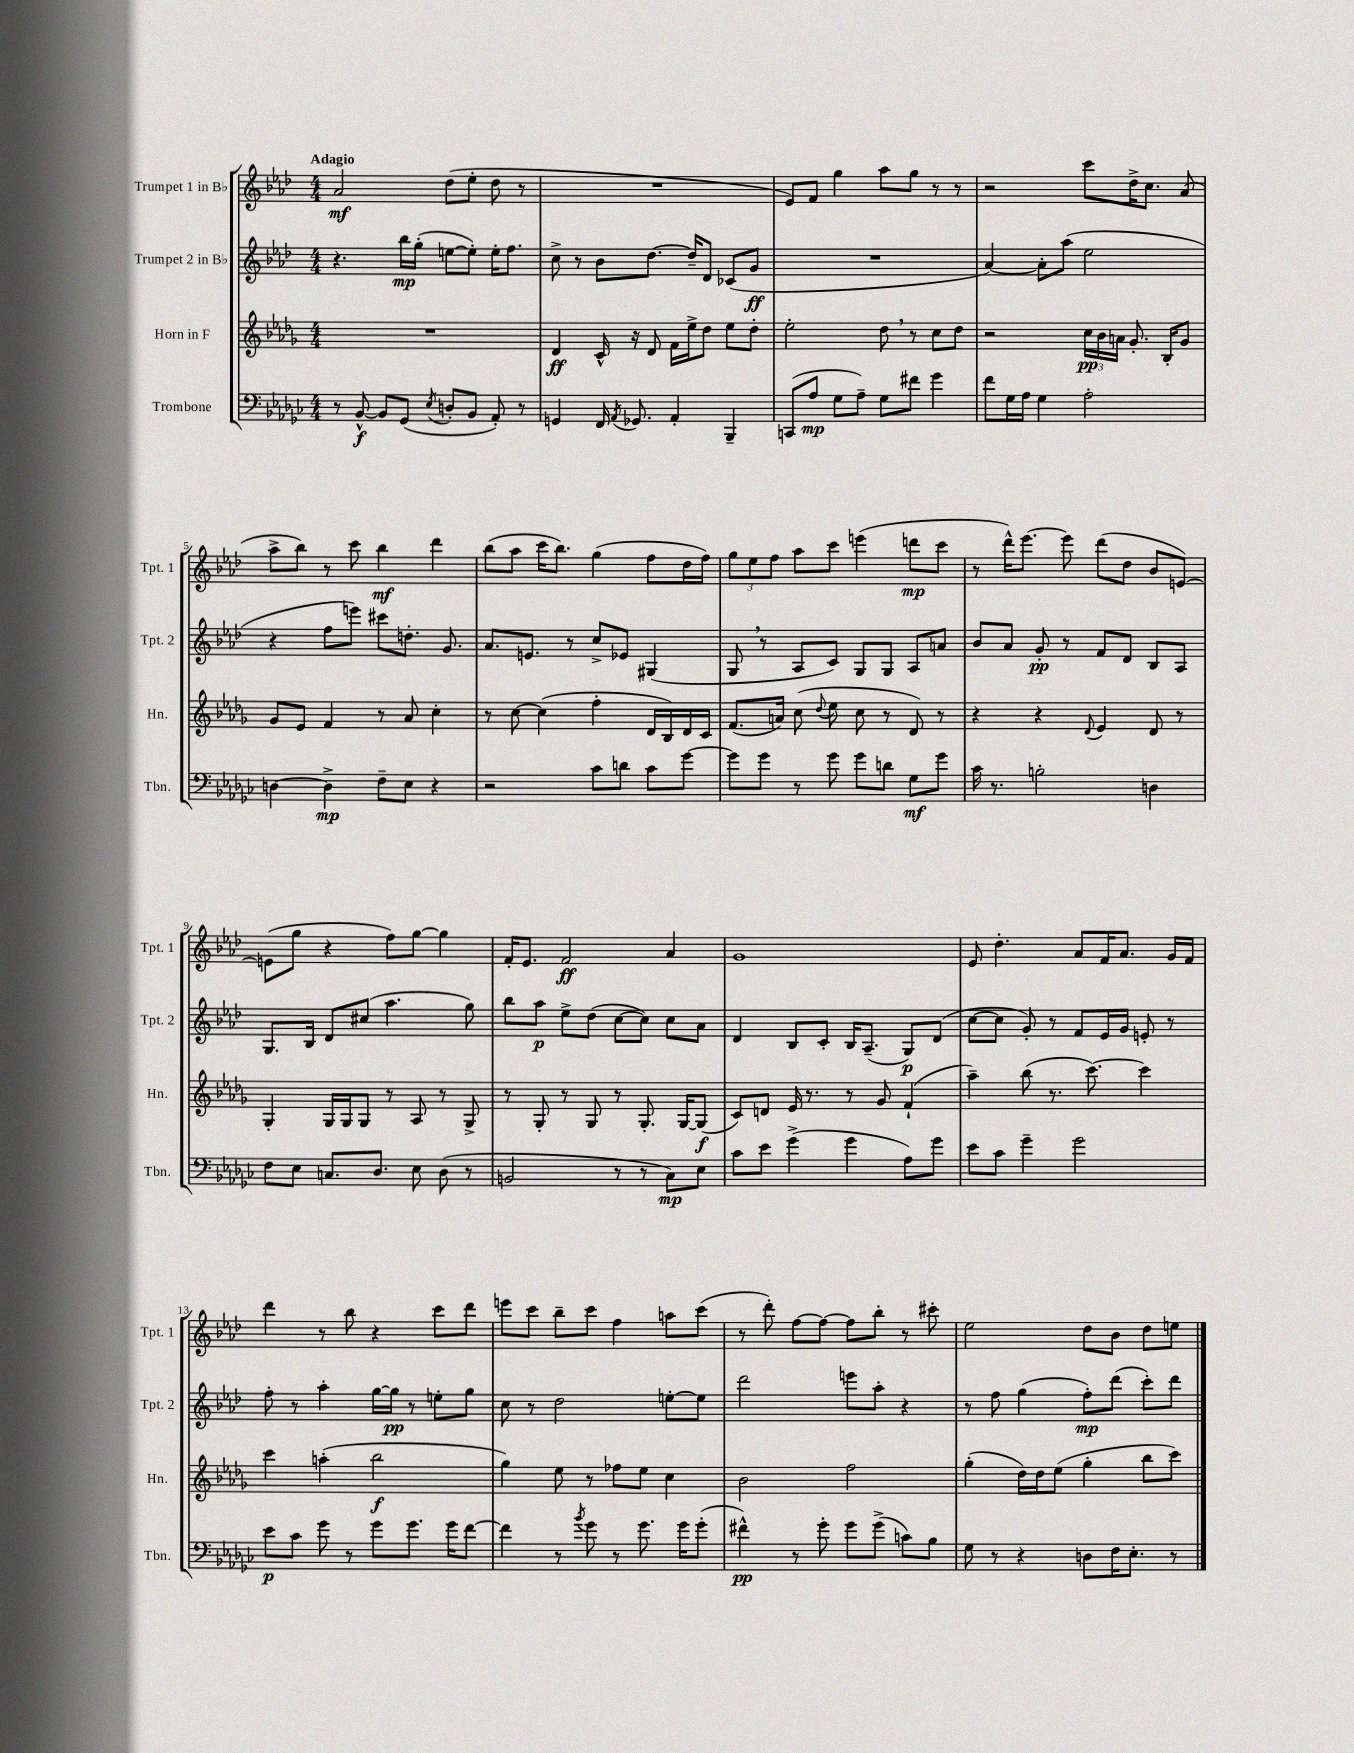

**kern	**dynam	**kern	**dynam	**kern	**dynam	**kern	**dynam
*part4	*part4	*part3	*part3	*part2	*part2	*part1	*part1
*staff4	*staff4	*staff3	*staff3	*staff2	*staff2	*staff1	*staff1
*I"Trombone	*	*I"Horn in F	*	*I"Trumpet 2 in B♭	*	*I"Trumpet 1 in B♭	*
*I'Tbn.	*	*I'Hn.	*	*I'Tpt. 2	*	*I'Tpt. 1	*
*clefF4	*	*clefG2	*	*clefG2	*	*clefG2	*
*k[b-e-a-d-g-c-]	*	*k[b-e-a-d-g-]	*	*k[b-e-a-d-]	*	*k[b-e-a-d-]	*
*M4/4	*	*M4/4	*	*M4/4	*	*M4/4	*
=1	=1	=1	=1	=1	=1	=1	=1
!	!	!	!	!	!	!LO:TX:a:B:t=Adagio	!
8r	.	1r	.	4.r	.	2a-/	mf
[8BB-^^/	f	.	.	.	.	.	.
8BB-/L]	.	.	.	.	.	.	.
(8GG-/J	.	.	.	16bb-\LL	mp	.	.
.	.	.	.	(16gg'\JJ	.	.	.
8qE-/	.	.	.	.	.	.	.
8Dn'/L	.	.	.	[8een\L	.	(8dd-\L	.
8BB-/J	.	.	.	8ee'\J])	.	8ee-'\J	.
8AA-'/)	.	.	.	16ee'\KL	.	8dd-\	.
.	.	.	.	8.ff\J	.	.	.
8r	.	.	.	.	.	8r	.
=2	=2	=2	=2	=2	=2	=2	=2
4GGn/	.	4d-/	ff	8cc^\	.	1r	.
.	.	.	.	8r	.	.	.
16FF/	.	16c^^/	.	8b-\L	.	.	.
8qAA-/	.	.	.	.	.	.	.
8.GG-X/	.	16r	.	.	.	.	.
.	.	8d-/	.	[8.dd-\J	.	.	.
4AA-'/	.	16f\LL	.	.	.	.	.
.	.	16ee-^\J	.	16dd-~/KL]	.	.	.
.	.	8dd-\J	.	8d-/J	.	.	.
4BBB-~/	.	8ee-\L	.	(8c-X/L	.	.	.
.	.	8dd-'\J	.	8g/J	ff	.	.
=3	=3	=3	=3	=3	=3	=3	=3
(8CCn/L	.	2ee-'\	.	1r	.	8e-/L)	.
8A-/J	mp	.	.	.	.	8f/J	.
8G-\L	.	.	.	.	.	4gg\	.
8A-~\J)	.	.	.	.	.	.	.
8G-\L	.	8dd-,\	.	.	.	8aa-\L	.
8f#X\J	.	8r	.	.	.	8gg\J	.
4g-\	.	8cc\L	.	.	.	8r	.
.	.	8dd-\J	.	.	.	8r	.
=4	=4	=4	=4	=4	=4	=4	=4
8f\L	.	2r	.	[4a-/)	.	2r	.
16G-\L	.	.	.	.	.	.	.
16A-\JJ	.	.	.	.	.	.	.
4G-\	.	.	.	8a-'\L]	.	.	.
.	.	.	.	(8aa-\J	.	.	.
2A-'\	.	24cc\LL	pp	2ee-\	.	8ccc\L	.
.	.	24b-\	.	.	.	.	.
.	.	24an\JJ	.	.	.	.	.
.	.	8.g-'/	.	.	.	16dd-^\K	.
.	.	.	.	.	.	8.cc\J	.
.	.	16B-'/KL	.	.	.	.	.
.	.	8g-/J	.	.	.	(8a-/	.
!!LO:LB:g=z
=5	=5	=5	=5	=5	=5	=5	=5
[4Dn\	.	8g-/L	.	4r	.	8aa-^\L	.
.	.	8e-/J	.	.	.	8bb-\J)	.
4D^\]	mp	4f/	.	8ff\L	.	8r	.
.	.	.	.	8eeen\J)	.	8ccc\	.
8F~\L	.	8r	.	8ccc#X\L	.	4bb-\	mf
8E-\J	.	8a-/	.	8.ddn'\J	.	.	.
4r	.	4cc'\	.	.	.	4ddd-\	.
.	.	.	.	8.g/	.	.	.
=6	=6	=6	=6	=6	=6	=6	=6
2r	.	8r	.	8.a-/L	.	(8bb-\L	.
.	.	[8cc\	.	.	.	8aa-\J	.
.	.	.	.	8.en/J	.	.	.
.	.	(4cc\]	.	.	.	16ccc\KL	.
.	.	.	.	.	.	8.bb-\J)	.
.	.	.	.	8r	.	.	.
8c-\L	.	4ff'\	.	8cc^/L	.	(4gg\	.
8dn\J	.	.	.	8e-X/J	.	.	.
8c-\L	.	16d-/LL	.	(4G#X/	.	8ff\L	.
.	.	16B-/)	.	.	.	.	.
[8g-\J	.	16d-/	.	.	.	16dd-\L	.
.	.	16c/JJ	.	.	.	16ff\JJ)	.
=7	=7	=7	=7	=7	=7	=7	=7
8g-\L]	.	(8.f/L	.	8G,/	.	12gg\L	.
.	.	.	.	.	.	12ee-\	.
8g-\J	.	.	.	8r	.	.	.
.	.	.	.	.	.	12ff\J	.
.	.	16an/Jk)	.	.	.	.	.
8r	.	(8cc\	.	8A-/L	.	8aa-\L	.
.	.	8qqdd-/	.	.	.	.	.
8g-\	.	8ee-\	.	8c/J)	.	8ccc\J	.
8g-\L	.	8cc\	.	8G/L	.	(4eeen\	.
8dn\J	.	8r	.	8G/J	.	.	.
8G-\L	mf	8d-/)	.	8A-/L	.	8dddn\L	mp
8g-\J	.	8r	.	8an/J	.	8ccc\J	.
=8	=8	=8	=8	=8	=8	=8	=8
16c-\	.	4r	.	8b-/L	.	8r	.
8.r	.	.	.	.	.	.	.
.	.	.	.	8a-/J	.	16ddd-^^\KL)	.
.	.	.	.	.	.	[8.eee-\J	.
2Bn'\	.	4r	.	8g'/	pp	.	.
.	.	.	.	8r	.	8eee-\]	.
.	.	8qqd-/	.	.	.	.	.
.	.	4e-/	.	8f/L	.	(8ddd-\L	.
.	.	.	.	8d-/J	.	8dd-\J	.
4Dn\	.	8d-/	.	8B-/L	.	8b-/L	.
.	.	8r	.	8A-/J	.	[8en/J)	.
!!LO:LB:g=z
=9	=9	=9	=9	=9	=9	=9	=9
8F\L	.	4G-'/	.	8.G/L	.	(8en\L]	.
8E-\J	.	.	.	.	.	8gg\J	.
.	.	.	.	16B-/Jk	.	.	.
8.Cn/L	.	16G-/LL	.	8d-/L	.	4r	.
.	.	16G-/J	.	.	.	.	.
.	.	8G-/J	.	(8cc#X/J	.	.	.
8.D-/J	.	.	.	.	.	.	.
.	.	8r	.	4.aa-\	.	8ff\L)	.
8E-\	.	8A-/	.	.	.	[8gg\J	.
(8D-\	.	8r	.	.	.	4gg\]	.
8r	.	8G-^/	.	8gg\)	.	.	.
=10	=10	=10	=10	=10	=10	=10	=10
2BBn/	.	8r	.	8bb-\L	.	16f'/KL	.
.	.	.	.	.	.	8.e-/J	.
.	.	8G-'/	.	8aa-\J	p	.	.
.	.	8r	.	8ee-^\L	.	2f/	ff
.	.	8G-/	.	(8dd-\J	.	.	.
8r	.	8r	.	[8cc\L	.	.	.
8r	.	8.G-'/	.	8cc\J])	.	.	.
8C-\L)	mp	.	.	8cc\L	.	4a-/	.
.	.	[16G-/KL	.	.	.	.	.
8E-\J	.	(8G-/J]	f	8a-\J	.	.	.
=11	=11	=11	=11	=11	=11	=11	=11
8c-\L	.	8c/L)	.	4d-/	.	1g	.
8e-\J	.	8dn/J	.	.	.	.	.
(4g-^\	.	16e-/	.	8B-/L	.	.	.
.	.	8.r	.	.	.	.	.
.	.	.	.	8c'/J	.	.	.
4g-\	.	8r	.	16B-/KL	.	.	.
.	.	.	.	(8.A-~/J	.	.	.
.	.	8g-/	.	.	.	.	.
8A-\L)	.	(4f`/	.	8G/L)	p	.	.
8g-\J	.	.	.	(8d-/J	.	.	.
=12	=12	=12	=12	=12	=12	=12	=12
8e-\L	.	4aa-~\)	.	[8cc\L	.	8e-/	.
8c-\J	.	.	.	8cc\J]	.	4.dd-'\	.
4g-~\	.	(8bb-\	.	8g'/)	.	.	.
.	.	8.r	.	8r	.	.	.
2g-\	.	.	.	8f/L	.	8a-/L	.
.	.	[8.ccc\)	.	.	.	.	.
.	.	.	.	16e-/L	.	16f/K	.
.	.	.	.	16g/JJ	.	8.a-/J	.
.	.	4ccc\]	.	8en'/	.	.	.
.	.	.	.	8r	.	16g/LL	.
.	.	.	.	.	.	16f/JJ	.
!!LO:LB:g=z
=13	=13	=13	=13	=13	=13	=13	=13
8e-\L	p	4ccc\	.	8ff'\	.	4ddd-\	.
8c-\J	.	.	.	8r	.	.	.
8g-\	.	(4aan'\	.	4aa-'\	.	8r	.
8r	.	.	.	.	.	8bb-\	.
8g-\L	.	2bb-\	f	[16gg\LL	.	4r	.
.	.	.	.	16gg\JJ]	pp	.	.
8.g-\J	.	.	.	8r	.	.	.
.	.	.	.	8een'\L	.	8ccc\L	.
16g-\KL	.	.	.	.	.	.	.
[8f\J	.	.	.	8gg\J	.	8ddd-\J	.
=14	=14	=14	=14	=14	=14	=14	=14
4f\]	.	4gg-\)	.	8cc\	.	8eeen\L	.
.	.	.	.	8r	.	8ccc\J	.
8r	.	8ee-\	.	2dd-\	.	8bb-~\L	.
8qb-/	.	.	.	.	.	.	.
8g-\	.	8r	.	.	.	8ccc\J	.
8r	.	8ff-X\L	.	.	.	4ff\	.
8.g-\	.	8ee-\J	.	.	.	.	.
.	.	4cc\	.	[8een'\L	.	8aan\L	.
16g-\KL	.	.	.	.	.	.	.
(8g-'\J	.	.	.	8ee\J]	.	(8ccc\J	.
=15	=15	=15	=15	=15	=15	=15	=15
4f#X^^\)	pp	2b-\	.	2ddd-\	.	8r	.
.	.	.	.	.	.	8ddd-'\)	.
8r	.	.	.	.	.	[8ff\L	.
8g-'\	.	.	.	.	.	8ff\J_	.
8g-\L	.	2ff\	.	8eeen\L	.	8ff\L]	.
(8g-^\J	.	.	.	8aa-'\J	.	8bb-'\J	.
8cn\L)	.	.	.	4r	.	8r	.
8B-\J	.	.	.	.	.	8ccc#X'\	.
=16	=16	=16	=16	=16	=16	=16	=16
8G-\	.	(4gg-'\	.	8r	.	2ee-\	.
8r	.	.	.	8ff\	.	.	.
4r	.	16dd-\LL)	.	(4gg\	.	.	.
.	.	16dd-\J	.	.	.	.	.
.	.	(8ee-\J	.	.	.	.	.
8Dn\L	.	4gg-'\	.	8ff'\L)	mp	8dd-\L	.
16F\K	.	.	.	(8ddd-\J	.	8b-\J	.
8.E-'\J	.	.	.	.	.	.	.
.	.	8bb-\L	.	8ccc'\L)	.	8dd-\L	.
8r	.	8ccc\J)	.	8ddd-\J	.	8een\J	.
==	==	==	==	==	==	==	==
*-	*-	*-	*-	*-	*-	*-	*-
